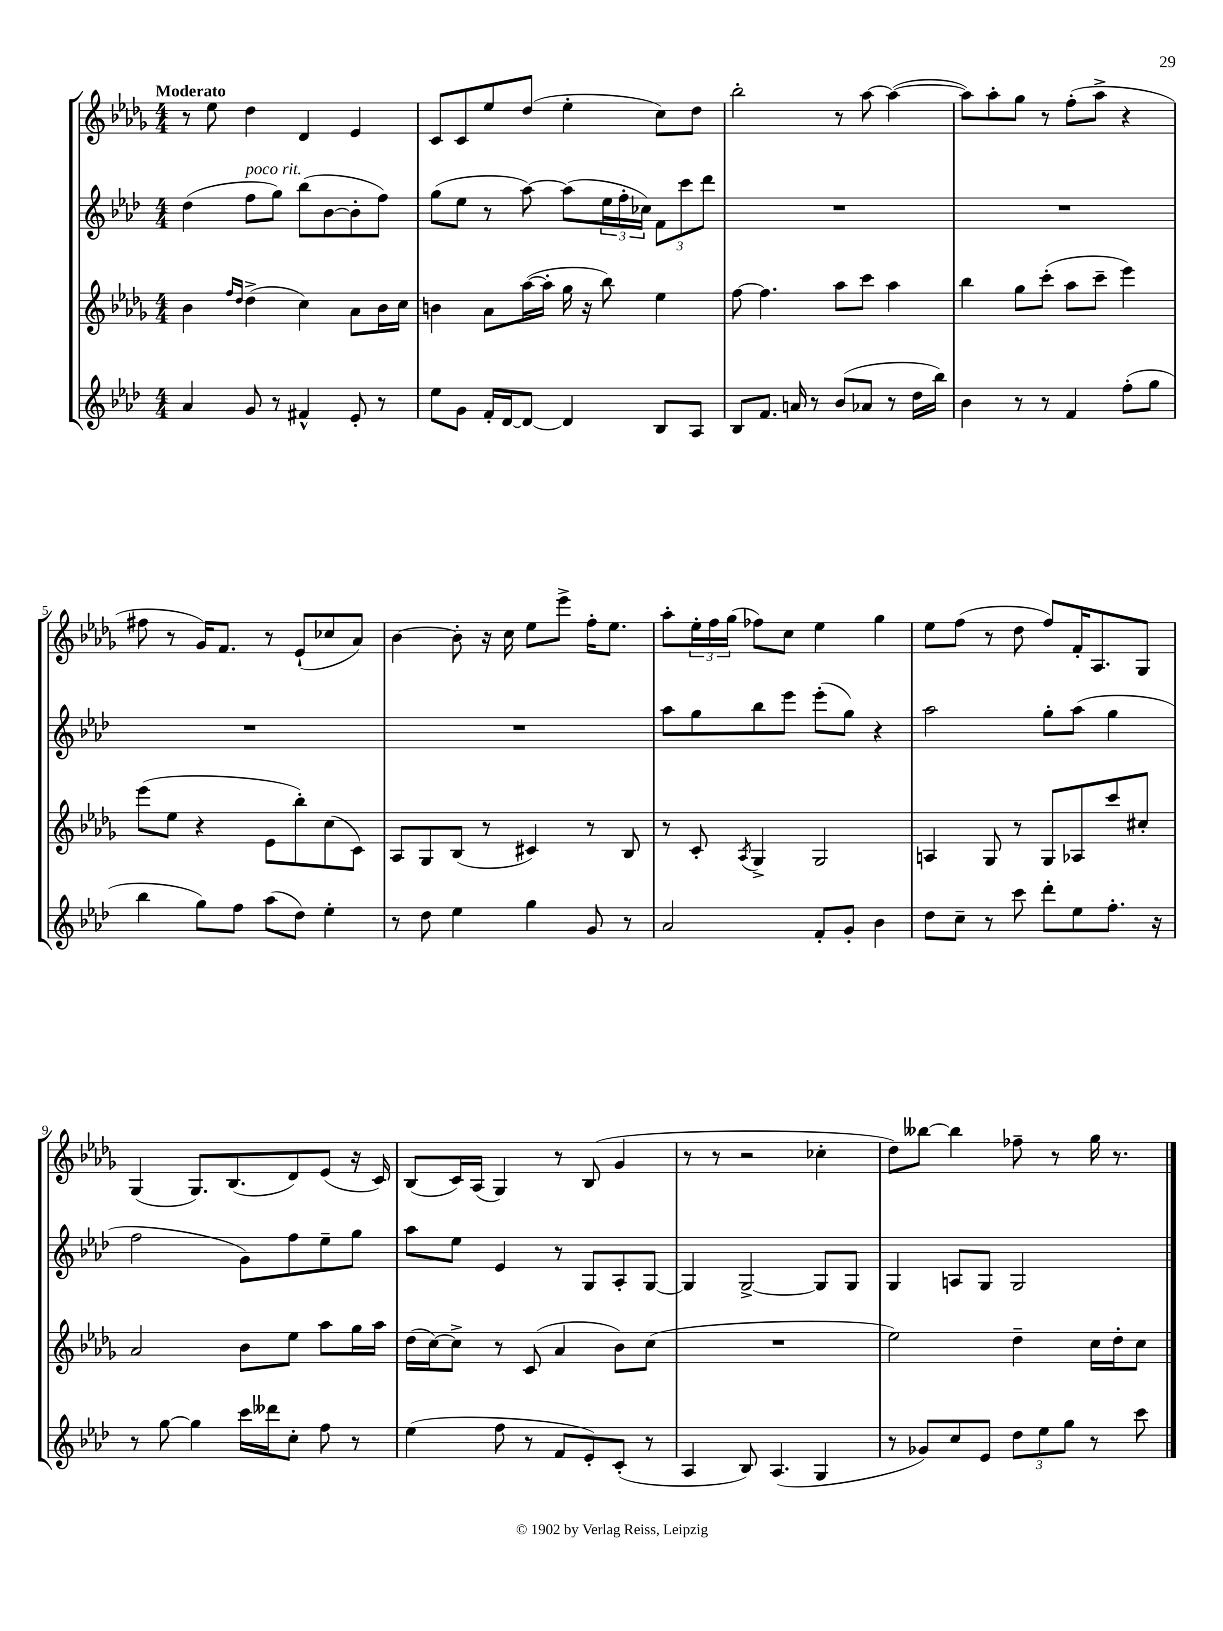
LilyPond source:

<<
\new StaffGroup <<
\new Staff = "s0" {
    \clef treble \key des \major \numericTimeSignature \time 4/4 \tempo "Moderato"
    r8 ees''8 des''4 des'4 ees'4 |
    c'8 c'8 ees''8 des''8( ees''4-. c''8) des''8 |
    bes''2-. r8 aes''8~ aes''4~( |
    aes''8) aes''8-. ges''8 r8 f''8-.( aes''8-> r4 |
    fis''8 r8 ges'16) f'8. r8 ees'8-!( ces''8 aes'8) |
    bes'4~ bes'8-. r16 c''16 ees''8 ees'''8-> f''16-. ees''8. |
    aes''8-. \tuplet 3/2 { ees''16-. f''16 ges''16( } fes''8) c''8 ees''4 ges''4 |
    ees''8 f''8( r8 des''8 f''8) f'16-. aes8. ges8 |
    ges4( ges8.) bes8.( des'8) ees'8( r16 c'16) |
    bes8( c'16) aes16( ges4) r8 bes8( ges'4 |
    r8 r8 r2 ces''4-. |
    des''8) beses''8~ beses''4 fes''8-- r8 ges''16 r8. \bar "|." |
}
\new Staff = "s1" {
    \clef treble \key aes \major \numericTimeSignature \time 4/4
    des''4( f''8^\markup { \italic "poco rit." } g''8) bes''8( bes'8~ bes'8-. f''8) |
    g''8( ees''8 r8 aes''8~) aes''8( \tuplet 3/2 { ees''16 f''16-. ces''16) } \tuplet 3/2 { f'8 c'''8 des'''8 } |
    R1 |
    R1 |
    R1 |
    R1 |
    aes''8 g''8 bes''8 ees'''8 ees'''8-.( g''8) r4 |
    aes''2 g''8-. aes''8( g''4 |
    f''2 g'8) f''8 ees''8-- g''8 |
    aes''8 ees''8 ees'4 r8 g8 aes8-. g8~ |
    g4 g2~-> g8 g8 |
    g4 a8 g8 g2 \bar "|." |
}
\new Staff = "s2" {
    \clef treble \key des \major \numericTimeSignature \time 4/4
    bes'4 \grace { f''16 des''16 } des''4->( c''4) aes'8 bes'16 c''16 |
    b'4 aes'8 aes''16~( aes''16-. ges''16 r16 bes''8) ees''4 |
    f''8~ f''4. aes''8 c'''8 aes''4 |
    bes''4 ges''8 c'''8-.( aes''8 c'''8-- ees'''4) |
    ees'''8( ees''8 r4 ees'8 bes''8-.) c''8( c'8) |
    aes8 ges8 bes8( r8 cis'4) r8 bes8 |
    r8 c'8-. \acciaccatura { aes8 } ges4-> ges2 |
    a4 ges8 r8 ges8 aes8 c'''8 cis''8-. |
    aes'2 bes'8 ees''8 aes''8 ges''16 aes''16 |
    des''16( c''16~) c''8-> r8 c'8( aes'4 bes'8) c''8( |
    R1 |
    ees''2) des''4-- c''16 des''16-. c''8 \bar "|." |
}
\new Staff = "s3" {
    \clef treble \key aes \major \numericTimeSignature \time 4/4
    aes'4 g'8 r8 fis'4-^ ees'8-. r8 |
    ees''8 g'8 f'16-. des'16~ des'8~ des'4 bes8 aes8 |
    bes8 f'8. a'16 r8 bes'8( aes'8 r8 des''16 bes''16) |
    bes'4 r8 r8 f'4 f''8-.( g''8 |
    bes''4 g''8) f''8 aes''8( des''8) ees''4-. |
    r8 des''8 ees''4 g''4 g'8 r8 |
    aes'2 f'8-. g'8-. bes'4 |
    des''8 c''8-- r8 c'''8 des'''8-. ees''8 f''8.-. r16 |
    r8 g''8~ g''4 c'''16 deses'''16 c''8-. f''8 r8 |
    ees''4( f''8 r8 f'8 ees'8-.) c'8-.( r8 |
    aes4 bes8) aes4.( g4 |
    r8 ges'8) c''8 ees'8 \tuplet 3/2 { des''8 ees''8 g''8 } r8 c'''8 \bar "|." |
}
>>
>>
